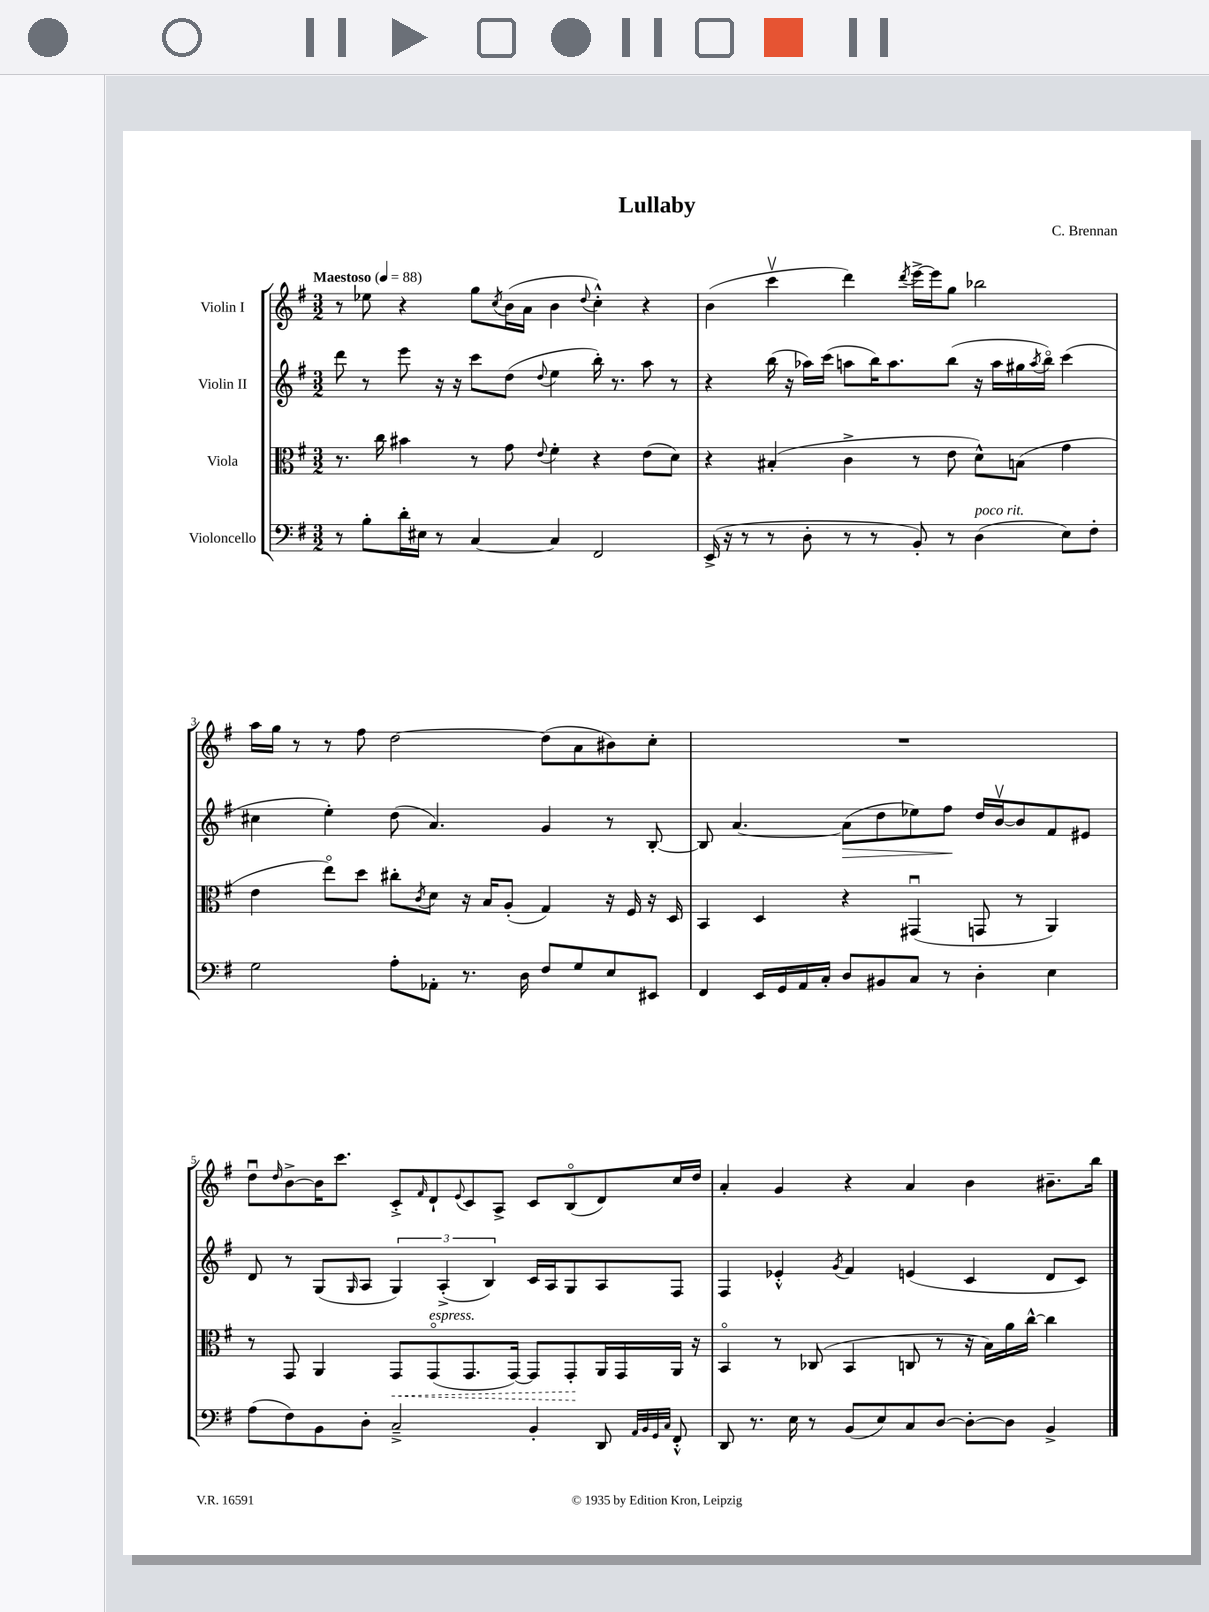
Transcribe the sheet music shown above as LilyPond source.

\header { title = "Lullaby" composer = "C. Brennan" }
<<
\new StaffGroup <<
\new Staff = "s0" \with { instrumentName = "Violin I" } {
    \clef treble \key g \major \numericTimeSignature \time 3/2 \tempo "Maestoso" 4 = 88
    r8 ees''8 r4 g''8 \acciaccatura { c''8 } b'16( a'16 b'4 \appoggiatura { d''8 } c''4-.-^) r4 |
    b'4( c'''4\upbow d'''4) \acciaccatura { d'''8 } e'''16~-> e'''16 g''8 bes''2 |
    a''16 g''16 r8 r8 fis''8 d''2~ d''8( a'8 bis'8) c''8-. |
    R1. |
    d''8\downbow \grace { d''16 } b'8~-> b'16 c'''8. c'8-.-> \grace { fis'16 } d'8-! \appoggiatura { e'8 } c'8 a8-> c'8 b8\flageolet( d'8) c''16 d''16 |
    a'4-. g'4 r4 a'4 b'4 bis'8.-- b''16 \bar "|." |
}
\new Staff = "s1" \with { instrumentName = "Violin II" } {
    \clef treble \key g \major \numericTimeSignature \time 3/2
    d'''8 r8 e'''8 r16 r16 c'''8 d''8( \appoggiatura { d''8 } e''4 b''16-.) r8. a''8 r8 |
    r4 b''16( r16 aes''16) c'''16( a''8 b''16) a''8. b''8( r16 a''16 gis''16 \acciaccatura { a''8 } b''16\flageolet) c'''4( |
    cis''4 e''4-.) d''8( a'4.) g'4 r8 b8~-. |
    b8 a'4.~ a'8\>( d''8 ees''8) fis''8\! d''16 b'16~\upbow b'8 fis'8 eis'8 |
    d'8 r8 g8( \grace { g16 } a8 \tuplet 3/2 { g4) a4-.->( b4) } c'16 a16 g8 a8 fis8 |
    fis4 ees'4-.-^ \acciaccatura { g'8 } fis'4 e'4( c'4 d'8 c'8) \bar "|." |
}
\new Staff = "s2" \with { instrumentName = "Viola" } {
    \clef alto \key g \major \numericTimeSignature \time 3/2
    r8. c''16 bis'4 r8 g'8 \appoggiatura { e'8 } fis'4-. r4 e'8( d'8) |
    r4 bis4-.( c'4-> r8 e'8 d'8-^) b8( g'4 |
    e'4 e''8\flageolet) d''8 cis''8-. \acciaccatura { c'8 } d'8 r16 b16 a8-.( g4) r16 fis16 r16 d16 |
    b,4 d4 r4 gis,4\downbow( g,8 r8 a,4) |
    r8 g,8 a,4 \once \override Hairpin.style = #'dashed-line g,8\< g,8\flageolet^\markup { \italic "espress." }( g,8. g,16~) g,8 g,8-.\! a,16 g,16 a,16 r16 |
    b,4\flageolet r8 ces8( b,4 c8 r8 r16 b16) a'16 c''16~-^ c''4 \bar "|." |
}
\new Staff = "s3" \with { instrumentName = "Violoncello" } {
    \clef bass \key g \major \numericTimeSignature \time 3/2
    r8 b8-. d'16-. eis16 r8 c4~ c4 fis,2 |
    e,16->( r16 r8 r8 d8-. r8 r8 b,8-.) r8 d4^\markup { \italic "poco rit." }( e8) fis8-. |
    g2 a8-. aes,8-. r8. d16 fis8 g8 e8 eis,8 |
    fis,4 e,16 g,16 a,16 c16-. d8 bis,8 c8 r8 d4-. e4 |
    a8( fis8) b,8 d8-. c2---> b,4-. d,8 \grace { a,32 b,32 g,32 c32 } fis,8-.-^ |
    d,8 r8. e16 r8 b,8( e8) c8 d8~ d8~-. d8 b,4-> \bar "|." |
}
>>
>>
